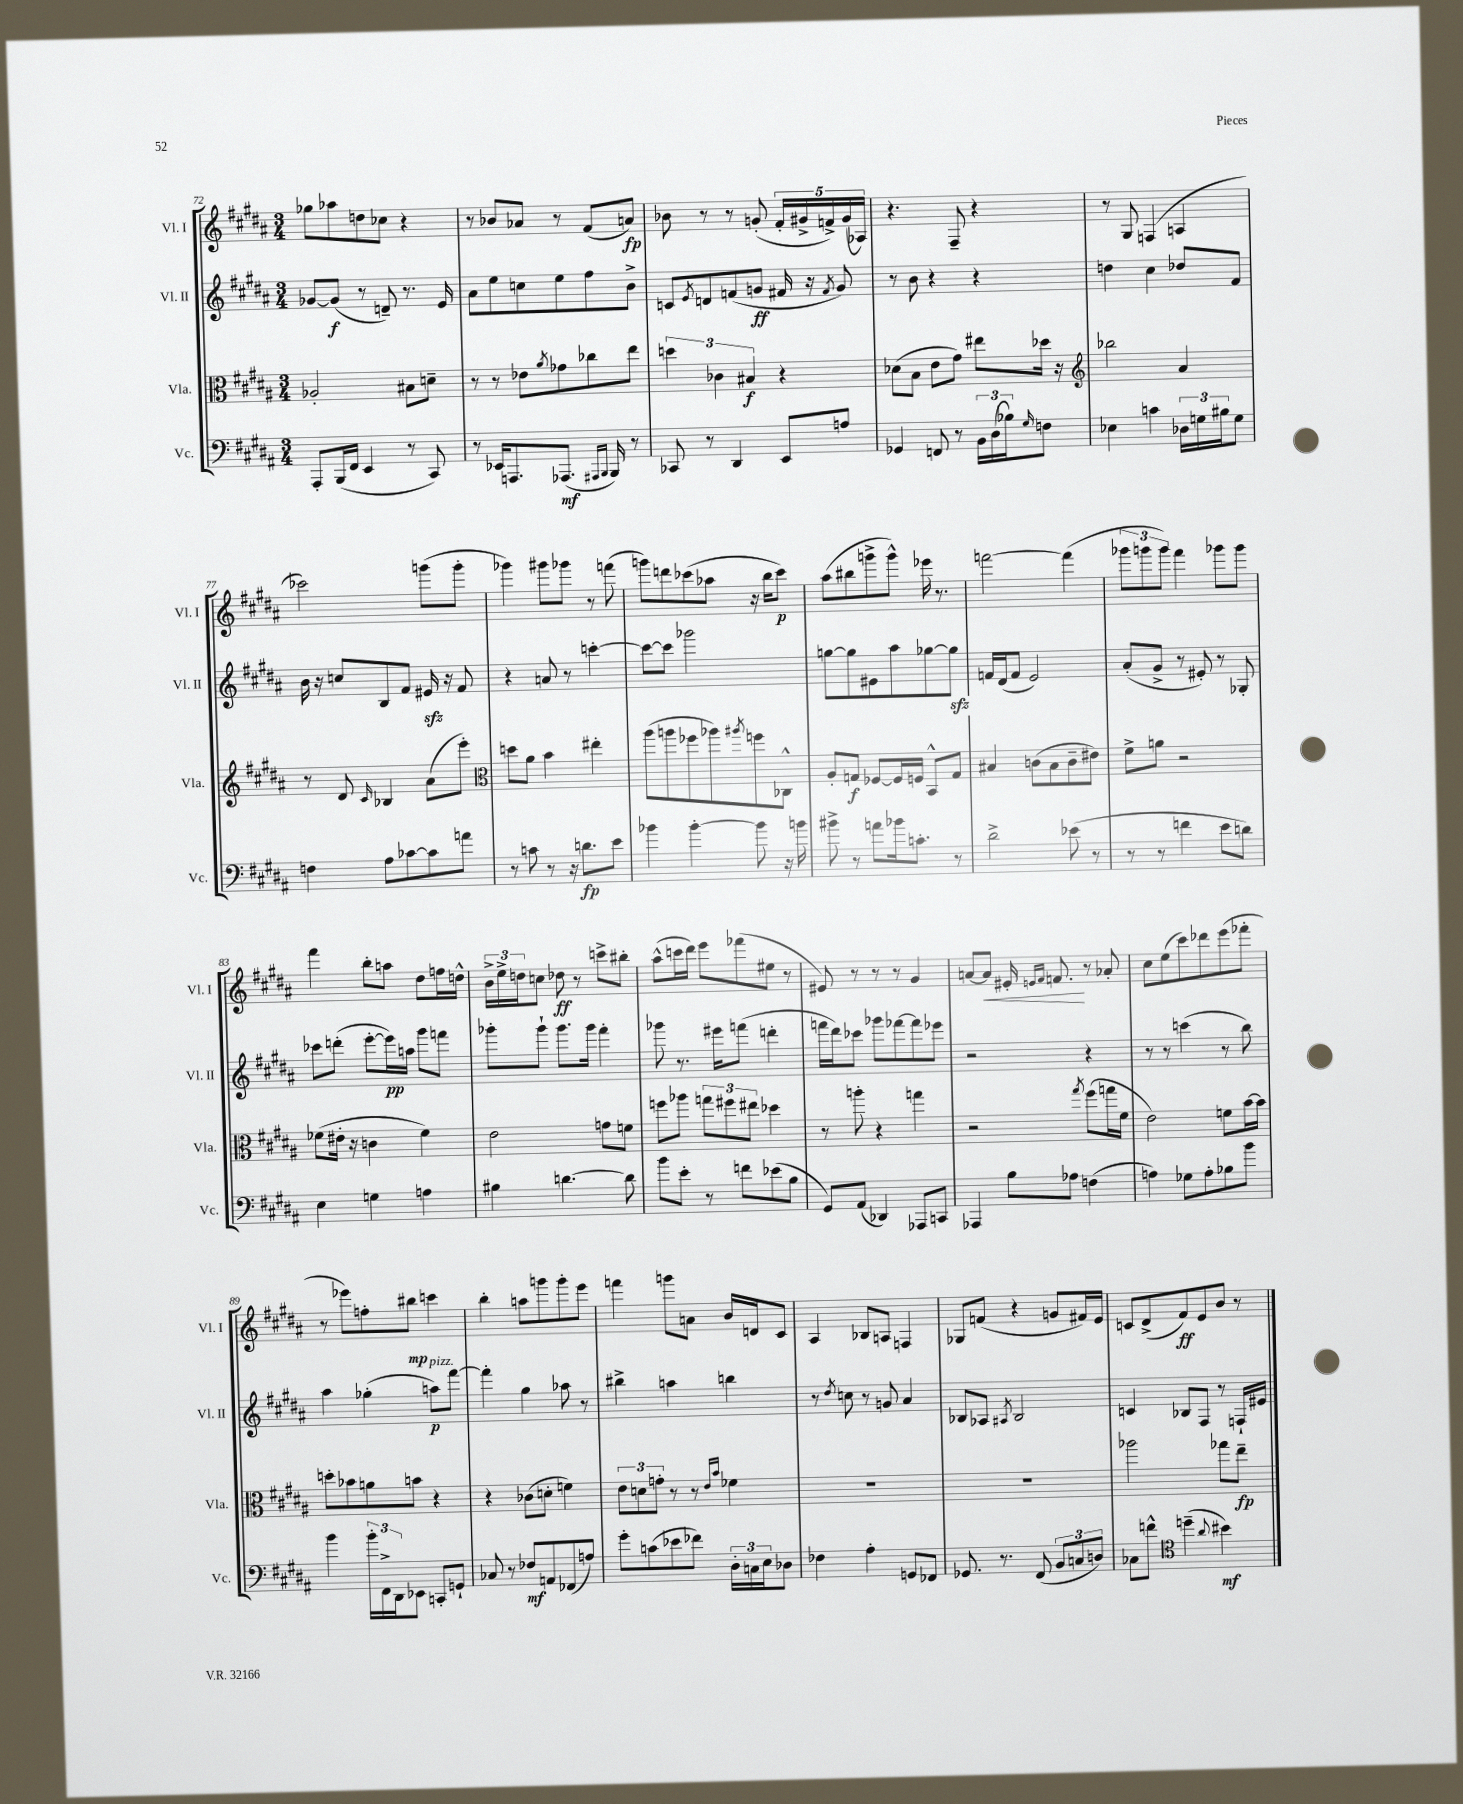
<<
\new StaffGroup <<
\new Staff = "s0" \with { instrumentName = "Vl. I" shortInstrumentName = "Vl. I" } {
    \clef treble \key b \major \numericTimeSignature \time 3/4
    ges''8 aes''8 d''8 ces''8 r4 |
    r8 bes'8 aes'8 r8 fis'8( a'8\fp) |
    bes'8 r8 r8 g'8-.( \tuplet 5/4 { fis'16-. gis'16-> f'16->) gis'16( aes16) } |
    r4. fis8-- r4 |
    r8 gis8 f4( a4 |
    ces'''2) g'''8( g'''8-. |
    ges'''4) gis'''8 ges'''8 r8 f'''8( |
    g'''8) d'''8 ces'''8( aes''8 r16 b''16 ces'''8\p) |
    ais''8( bis''8 g'''8-> g'''8-^) ees'''16 r8. |
    f'''2~ f'''4( |
    \tuplet 3/2 { ges'''8 g'''8 g'''8) } fis'''4 ges'''8 ges'''8 |
    fis'''4 b''8-. a''8 dis''8 f''16 d''16-^ |
    \tuplet 3/2 { b'16-> e''16-> d''16 } c''8 des''8\ff r8 c'''8-> bis''8-. |
    ais''8-^( c'''16 dis'''16) e'''8 fes'''8( eis''8 r8 |
    eis'8) r8 r8 r8 gis'4 |
    a'8~ a'8\< eis'16-. \grace { e'16 fis'16 } f'8.\! r8 aes'8-. |
    cis''8 e''8( cis'''8) des'''8 e'''8( fes'''8-. |
    r8 ees'''8) f''8-. bis''8\mp c'''4 |
    b''4-. a''8 g'''8 g'''8-. e'''8 |
    f'''4 g'''8 a'8 b'16 d'16 cis'8 |
    ais4 bes8 a8 f4 |
    ges8 f'8( r4 g'8 fis'16) e'16 |
    c'8 dis'8->( fis'8\ff) e'8 b'8 r8 \bar "|." |
}
\new Staff = "s1" \with { instrumentName = "Vl. II" shortInstrumentName = "Vl. II" } {
    \clef treble \key b \major \numericTimeSignature \time 3/4
    ges'8~ ges'8\f( r8 d'8--) r8. e'16 |
    ais'8 e''8 c''8 e''8 fis''8 b'8-> |
    c'8 \acciaccatura { e'8 } d'8 f'8( g'8\ff fis'16 r16 \acciaccatura { fis'8 } g'8) |
    r8 b'8 r4 r4 |
    d''4 cis''4 des''8 fis'8 |
    b'16 r16 c''8 b8 fis'8 eis'16\sfz r16 fis'8 |
    r4 a'8 r8 c'''4~-. |
    c'''8~ c'''8 ges'''2 |
    g''8~ g''8 eis'8 ais''8 ges''8~ ges''8\sfz |
    f'16 dis'16( f'8 e'2) |
    ais'8-.( gis'8-> r8 eis'8-.) r8 ges8-. |
    ces'''8 d'''8-.( e'''8~-. e'''16\pp) a''16 gis'''8 f'''8 |
    ges'''8-. ges'''8-! ges'''8. ges'''16 fis'''4-. |
    ges'''8 r8. eis'''16 f'''8( d'''4-. |
    f'''16 dis'''16) ces'''8 ges'''8 fes'''8~ fes'''8 ees'''8 |
    r2 r4 |
    r8 r8 c'''4( r8 b''8) |
    ais''4 ges''4-.( a''8\p^\markup { \italic "pizz." }) fis'''8~ |
    fis'''4-. gis''4 aes''8 r8 |
    bis''4-> a''4 b''4 |
    r8 \acciaccatura { dis''8 } c''8 r8 g'8 ais'4 |
    bes8 aes8 \acciaccatura { ais8 } bes2 |
    c'4 bes8 fis8 r8 f16-! eis'16 \bar "|." |
}
\new Staff = "s2" \with { instrumentName = "Vla." shortInstrumentName = "Vla." } {
    \clef alto \key b \major \numericTimeSignature \time 3/4
    aes2-. bis8 d'8-- |
    r8 r8 ees'8 \acciaccatura { ais'8 } ges'8 ces''8 e''8 |
    \tuplet 3/2 { d''4 ces'4 bis4\f } r4 |
    des'8( b8 e'8 gis'8) eis''8 des''16 r16 |
    \clef treble bes''2 ais'4 |
    r8 dis'8 \grace { cis'16 } bes4 ais'8( e'''8-.) |
    \clef alto d''8 ais'8 b'4 eis''4-. |
    ais''8( a''8 fes''8 aes''8) \acciaccatura { ais''8 } f''8 ces8-^ |
    ais8-. g8\f fes8~ fes16 f16 b,8-^ g8 |
    bis4 c'8( bis8 c'8-- eis'8) |
    fis'8-> a'8 r2 |
    fes'8( eis'16-. r16 c'4 fes'4) |
    e'2 g'8 f'8 |
    f''8 aes''8 \tuplet 3/2 { g''8 fis''8 eis''8 } des''4 |
    r8 a''8-. r4 g''4 |
    r2 \acciaccatura { gis''8 } fis''8( g''16 fis'16 |
    e'2) f'8 b'16~ b'16 |
    d''8-. bes'8 a'8 b'8 r4 |
    r4 ces'8( d'8-. f'4) |
    \tuplet 3/2 { e'8 d'8 g'8-. } r8 r8 \grace { e'16 b'16 } fes'4 |
    R2. |
    R2. |
    aes''2 ges''8 e''8--\fp \bar "|." |
}
\new Staff = "s3" \with { instrumentName = "Vc." shortInstrumentName = "Vc." } {
    \clef bass \key b \major \numericTimeSignature \time 3/4
    ais,,8-. b,,16( fis,16 e,4 r8 cis,8) |
    r8 ees,16 a,,8. aes,,8.\mf( \grace { ais,,16 b,,16 } b,,16) r8 |
    ces,8 r8 dis,4 e,8 a8 |
    ges,4 f,8 r8 \tuplet 3/2 { b,16 dis16( bes16) } \grace { gis16 } f8 |
    ees4 c'4 \tuplet 3/2 { des16 g16 bis16 } g8 |
    f4 ais8 ces'8~ ces'8 a'8 |
    r8 c'8 r8 r16 d'8.\fp e'8 |
    bes'4 bes'4~-. bes'8 r16 b'16 |
    bis'8-> r8 a'8 bes'16 c'8.-. r8 |
    dis'2-> ees'8( r8 |
    r8 r8 f'4 e'8 d'8) |
    e4 g4 a4 |
    bis4 d'4.~ d'8 |
    b'8 e'8-. r8 f'8 ees'8( b8 |
    gis,8) ais,8( des,4) aes,,8 c,8 |
    aes,,4 b8 aes8 f4( |
    a4) ges8 a8-. bes8 b'8 |
    b'4 \tuplet 3/2 { b'16-. fis,16-> dis,16 } ees,8 c,8-. g,8-! |
    ces8 r8 fes8\mf a,8 fes,8( a8) |
    gis'8-. c'8( ees'8 fes'8) \tuplet 3/2 { dis16-. c16 e16 } des8 |
    fes4 ais4-. g,8 fes,8 |
    ges,8. r8. fis,8( \tuplet 3/2 { b,8 c8 d8) } |
    ces8 f'8-^ \clef tenor d''4--( \appoggiatura { ais'8 } bis'4\mf) \bar "|." |
}
>>
>>
\layout { \context { \Score currentBarNumber = #72 } }
